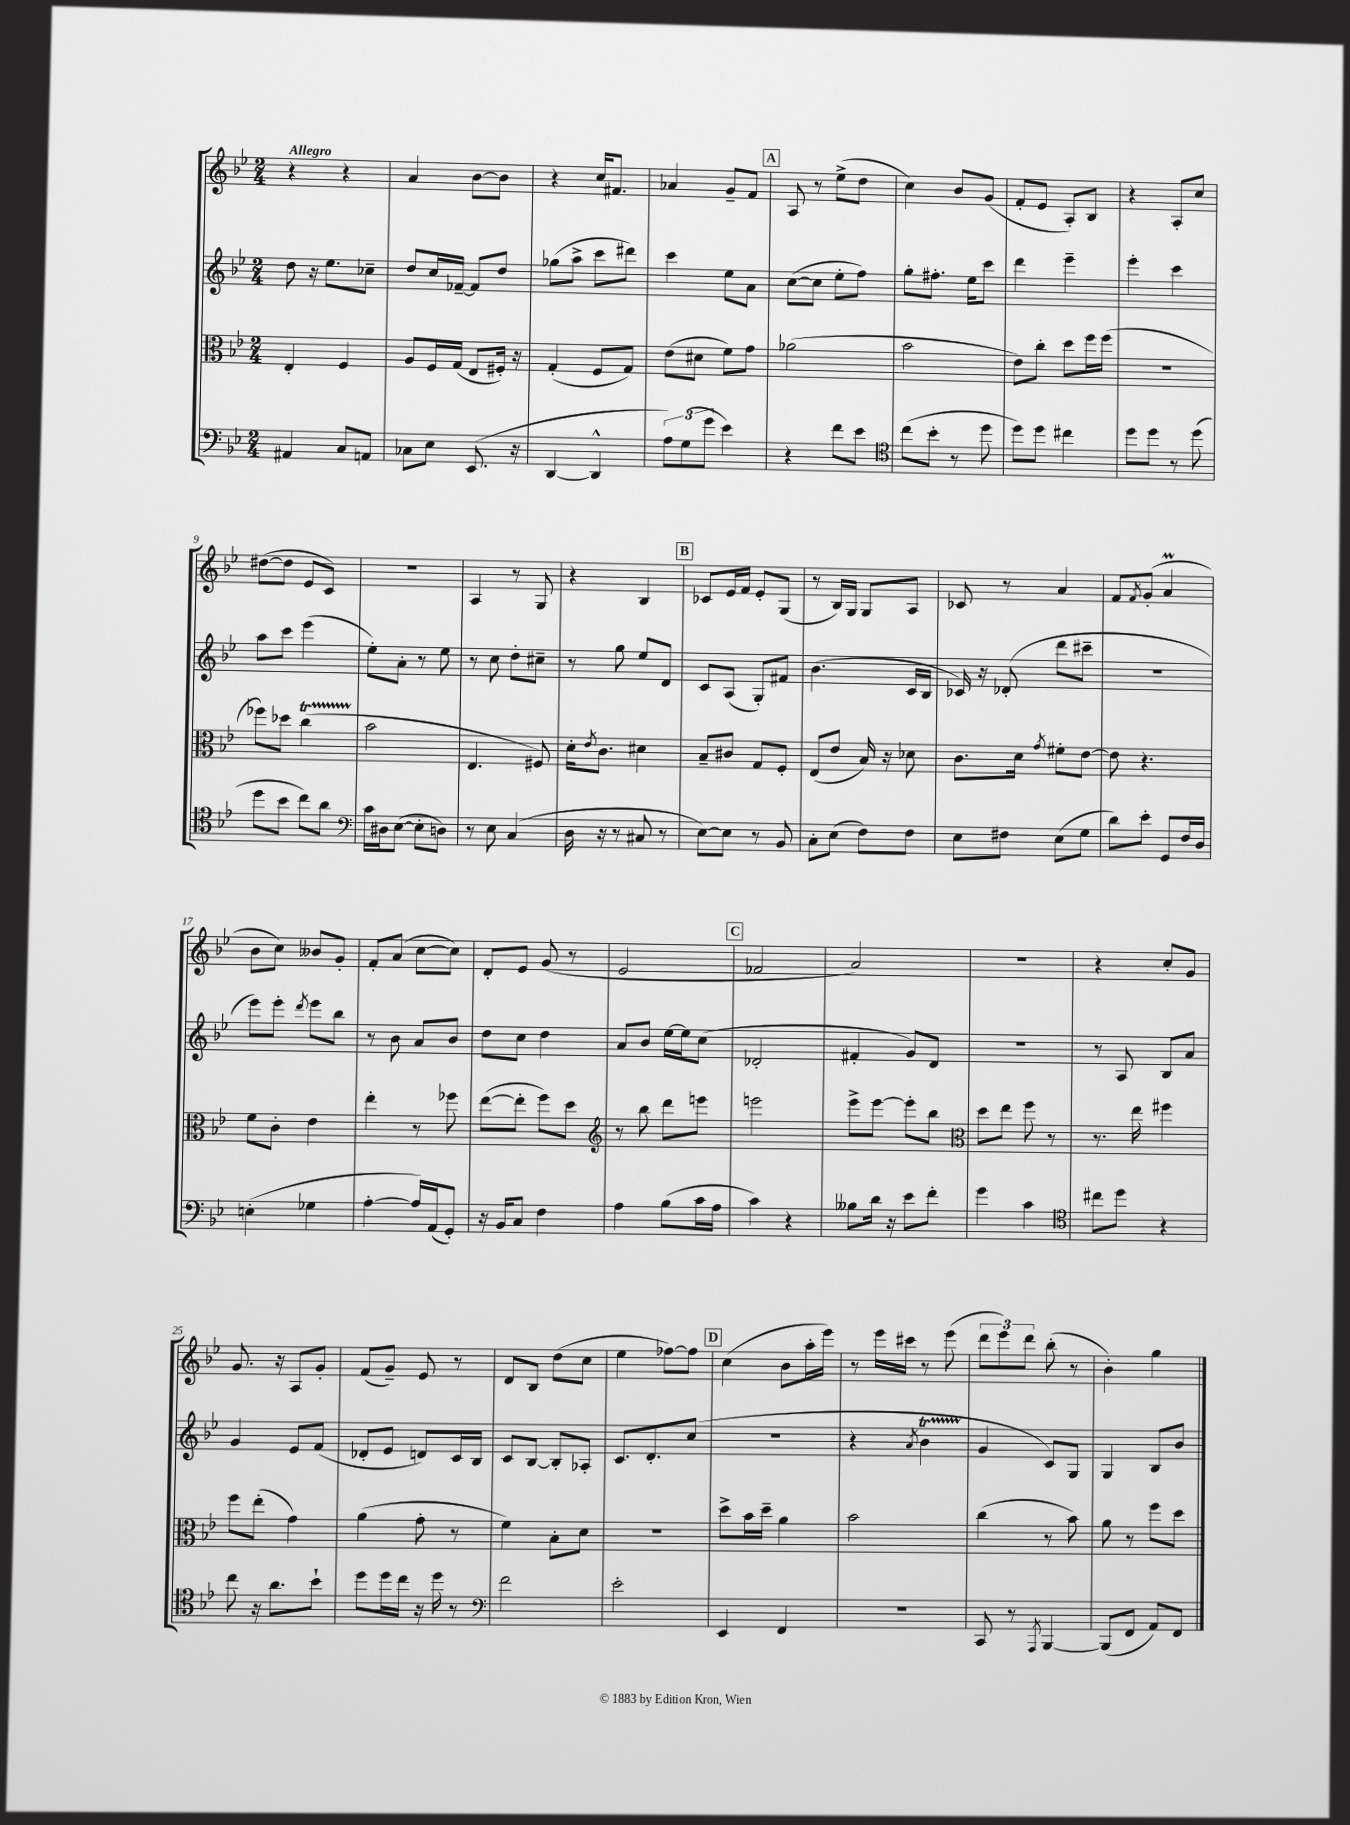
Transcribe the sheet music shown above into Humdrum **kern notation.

**kern	**kern	**kern	**kern
*part4	*part3	*part2	*part1
*staff4	*staff3	*staff2	*staff1
*clefF4	*clefC3	*clefG2	*clefG2
*k[b-e-]	*k[b-e-]	*k[b-e-]	*k[b-e-]
*M2/4	*M2/4	*M2/4	*M2/4
=1	=1	=1	=1
!	!	!	!LO:TX:a:B:t=Allegro
4AA#X/	4E-'/	8dd\	4r
.	.	16r	.
.	.	8.ee-\L	.
8C/L	4F/	.	4r
8AAn/J	.	8cc-X~\J	.
=2	=2	=2	=2
8C-X\L	8A/L	8dd/L	4a/
8E-\J	16F/L	16cc/L	.
.	(16G/JJ	[16f-X~/JJ	.
(8.EE-/	8E-/L	8f-/L]	[8b-\L
.	16F#X'/Jk)	8dd/J	8b-\J]
16r	16r	.	.
=3	=3	=3	=3
[4DD/	(4G'/	(8gg-X\L	4r
.	.	8aa^\J	.
4DD^^/]	8F/L	8ccc\L	16cc/KL
.	.	.	8.f#X/J
.	8G/J)	8ddd#X\J)	.
=4	=4	=4	=4
12A\L)	(8e-\L	4ccc\	4a-X/
(12G\	.	.	.
.	8d#X\J	.	.
12g\J	.	.	.
4e-\)	8f\L)	8ee-\L	8g~/L
.	8g\J	8a\J	8f/J
!!LO:REH:place=s1:t=A
=5	=5	=5	=5
4r	(2a-X\	([8cc\L	8A/
.	.	8cc\J]	8r
8f\L	.	8ee-'\L	(8ee-^\L
8e-\J	.	8ff\J)	8dd\J
=6	=6	=6	=6
*clefC4	*	*	*
(8cc\L	2b-\	8gg'\L	4cc\)
8b-'\J	.	8.ff#X'\J	.
8r	.	.	8b-/L
.	.	16ee-\KL	.
8dd\	.	8ccc\J	(8g/J
=7	=7	=7	=7
8dd\L)	8e-\L)	4ddd\	8f'/L
8dd\J	8cc'\J	.	8e-/J
4cc#X\	8dd\L	4eee-~\	8A'/L)
.	16ff\L	.	8B-/J
.	(16ff\JJ	.	.
=8	=8	=8	=8
8dd\L	2r	4eee-'\	4r
8dd\J	.	.	.
8r	.	4ccc\	8A'/L
(8dd\	.	.	8cc/J
!!LO:LB:g=z
=9	=9	=9	=9
8dd\L	8ff-X\L)	8aa\L	([8dd#X\L
8b-\J	8dd-X\J	8ccc\J	8dd#\J]
8cc\L)	(4ccT\	(4eee-\	8e-/L
8a\J	.	.	8c/J)
=10	=10	=10	=10
*clefF4	*	*	*
16c\LL	2b-\	8ee-'\L)	2r
16D#X\J	.	.	.
([8E-\J	.	8a'\J	.
8E-'\L]	.	8r	.
8Dn\J)	.	8ee-\	.
=11	=11	=11	=11
8r	4.E-/	8r	4A/
8E-\	.	8cc\	.
(4C/	.	8dd'\L	8r
.	8F#X/)	8cc#X~\J	8G/
=12	=12	=12	=12
16D\	16d'\KL	8r	4r
.	8qe-/	.	.
16r	8.c\J	.	.
8r	.	8gg\	.
8C#X/	4d#X\	8ee-/L	4B-/
8r	.	8d/J	.
!!LO:REH:place=s1:t=B
=13	=13	=13	=13
[8E-\L)	8B-~/L	8c/L	8c-X/L
8E-\J]	8c#X/J	(8A/J	16e-/L
.	.	.	16f/JJ
8r	8G/L	8G'/L)	8e-'/L
8BB-/	8F'/J	8f#X/J	(8G/J
=14	=14	=14	=14
8C'\L	(8E-/L	(4.b-\	8r
(8E-\J	8e-/J	.	16B-/LL)
.	.	.	16G/JJ
8F\L)	16B-/)	.	8G/L
.	16r	.	.
8F\J	8d-X\	16c/LL	8A/J
.	.	16B-/JJ	.
=15	=15	=15	=15
8E-\L	8.c\L	16c-X/)	8c-X/
.	.	16r	.
8F#X\J	.	(8d-X'/	8r
.	16d\Jk	.	.
.	8qg/	.	.
(8E-\L	8f#X'\L	8ddd\L	4a/
8G\J	[8e-\J	8ccc#X~\J	.
=16	=16	=16	=16
8d\L)	8e-\]	2r	8f/L
.	.	.	8qf/
8e-'\J	4.r	.	(8g'/J
8GG/L	.	.	4am/
16F/L	.	.	.
16D/JJ	.	.	.
!!LO:LB:g=z
=17	=17	=17	=17
(4En'\	8f\L	8eee-\L)	8b-\L
.	8c'\J	8eee-'\J	8cc\J)
.	.	8qddd/	.
4G-X\	4e-\	8eee-\L	8b--X/L
.	.	8bb-\J	8g'/J
=18	=18	=18	=18
[4A'\	4ee-'\	8r	8f'/L
.	.	8b-\	(8a/J
16A/LL])	8r	8a/L	[8cc\L
(16AA/J	.	.	.
8GG'/J)	8ff-X\	8b-/J	8cc\J])
=19	=19	=19	=19
16r	([8ee-\L	8dd\L	8d'/L
16BB-/KL	.	.	.
8C/J	8ee-'\J]	8cc\J	8e-/J
4F\	8ff\L)	4dd\	(8g/
.	8dd\J	.	8r
=20	=20	=20	=20
*	*clefG2	*	*
4A\	8r	8a/L	2e-/
.	8bb-\	8b-/J	.
(8B-\L	8ddd\L	[16ee-\LL	.
.	.	16ee-\J]	.
16c\L	8eeen\J	(8cc\J	.
16A\JJ	.	.	.
!!LO:REH:place=s1:t=C
=21	=21	=21	=21
4c\)	2eeen\	2d-X'/	2f-X/
4r	.	.	.
=22	=22	=22	=22
8B--X\L	8eee-^\L	4f#X'/	2a/)
16d\Jk	[8eee-\J	.	.
16r	.	.	.
8e-\L	8eee-'\L]	8g/L)	.
8f'\J	8bb-\J	8d/J	.
=23	=23	=23	=23
*	*clefC3	*	*
4g\	8dd\L	2r	2r
.	8ee-\J	.	.
4c\	8ff\	.	.
.	8r	.	.
=24	=24	=24	=24
*clefC4	*	*	*
8cc#X\L	8.r	8r	4r
8dd\J	.	8A/	.
.	16ee-\	.	.
4r	4ff#X\	8B-/L	8cc'/L
.	.	8a/J	8g/J
!!LO:LB:g=z
=25	=25	=25	=25
8cc\	8ff\L	4g/	8.g/
16r	(8ee-'\J	.	.
8.a\L	.	.	16r
.	4g\)	8e-/L	8A/L
8b-`\J	.	(8f/J	8g'/J
=26	=26	=26	=26
8dd\L	(4a\	8d-X'/L	(8f/L
16dd\L	.	8e-/J	8g~/J)
16cc\JJ	.	.	.
16r	8g'\	8dn/L)	8e-/
16dd\	.	.	.
8r	8r	16c/L	8r
.	.	16B-/JJ	.
=27	=27	=27	=27
*clefF4	*	*	*
2f\	4f\)	8c/L	8d/L
.	.	[8B-/J	8B-/J
.	8B-'\L	8B-'/L]	(8dd\L
.	8d\J	8A-X'/J	8cc\J
=28	=28	=28	=28
2e-'\	2r	8.c/L	4ee-\
.	.	8.d'/	.
.	.	.	[8ff-X\L)
.	.	(8cc/J	8ff-\J]
!!LO:REH:place=s1:t=D
=29	=29	=29	=29
4EE-/	8dd^\L	2r	(4cc\
.	16b-\L	.	.
.	16dd~\JJ	.	.
4FF/	4a\	.	8b-\L
.	.	.	16aa'\L
.	.	.	16eee-\JJ)
=30	=30	=30	=30
2r	2b-\	4r	8r
.	.	.	16eee-\LL
.	.	.	16ccc#X\JJ
.	.	8qa/	.
.	.	4b-T\	8r
.	.	.	(8eee-\
=31	=31	=31	=31
8CC/	(4cc\	4g/	12ddd\L
.	.	.	12eee-\)
8r	.	.	.
.	.	.	12ddd\J
8qAAA/	.	.	.
[4BBB-/	8r	8c/L)	(8bb-'\
.	8b-\)	8G/J	8r
=32	=32	=32	=32
(8BBB-/L]	8a\	4G/	4b-'\)
8FF/J	8r	.	.
8AA/L)	8ff\L	8B-/L	4gg\
8FF/J	8dd\J	8b-/J	.
==	==	==	==
*-	*-	*-	*-
